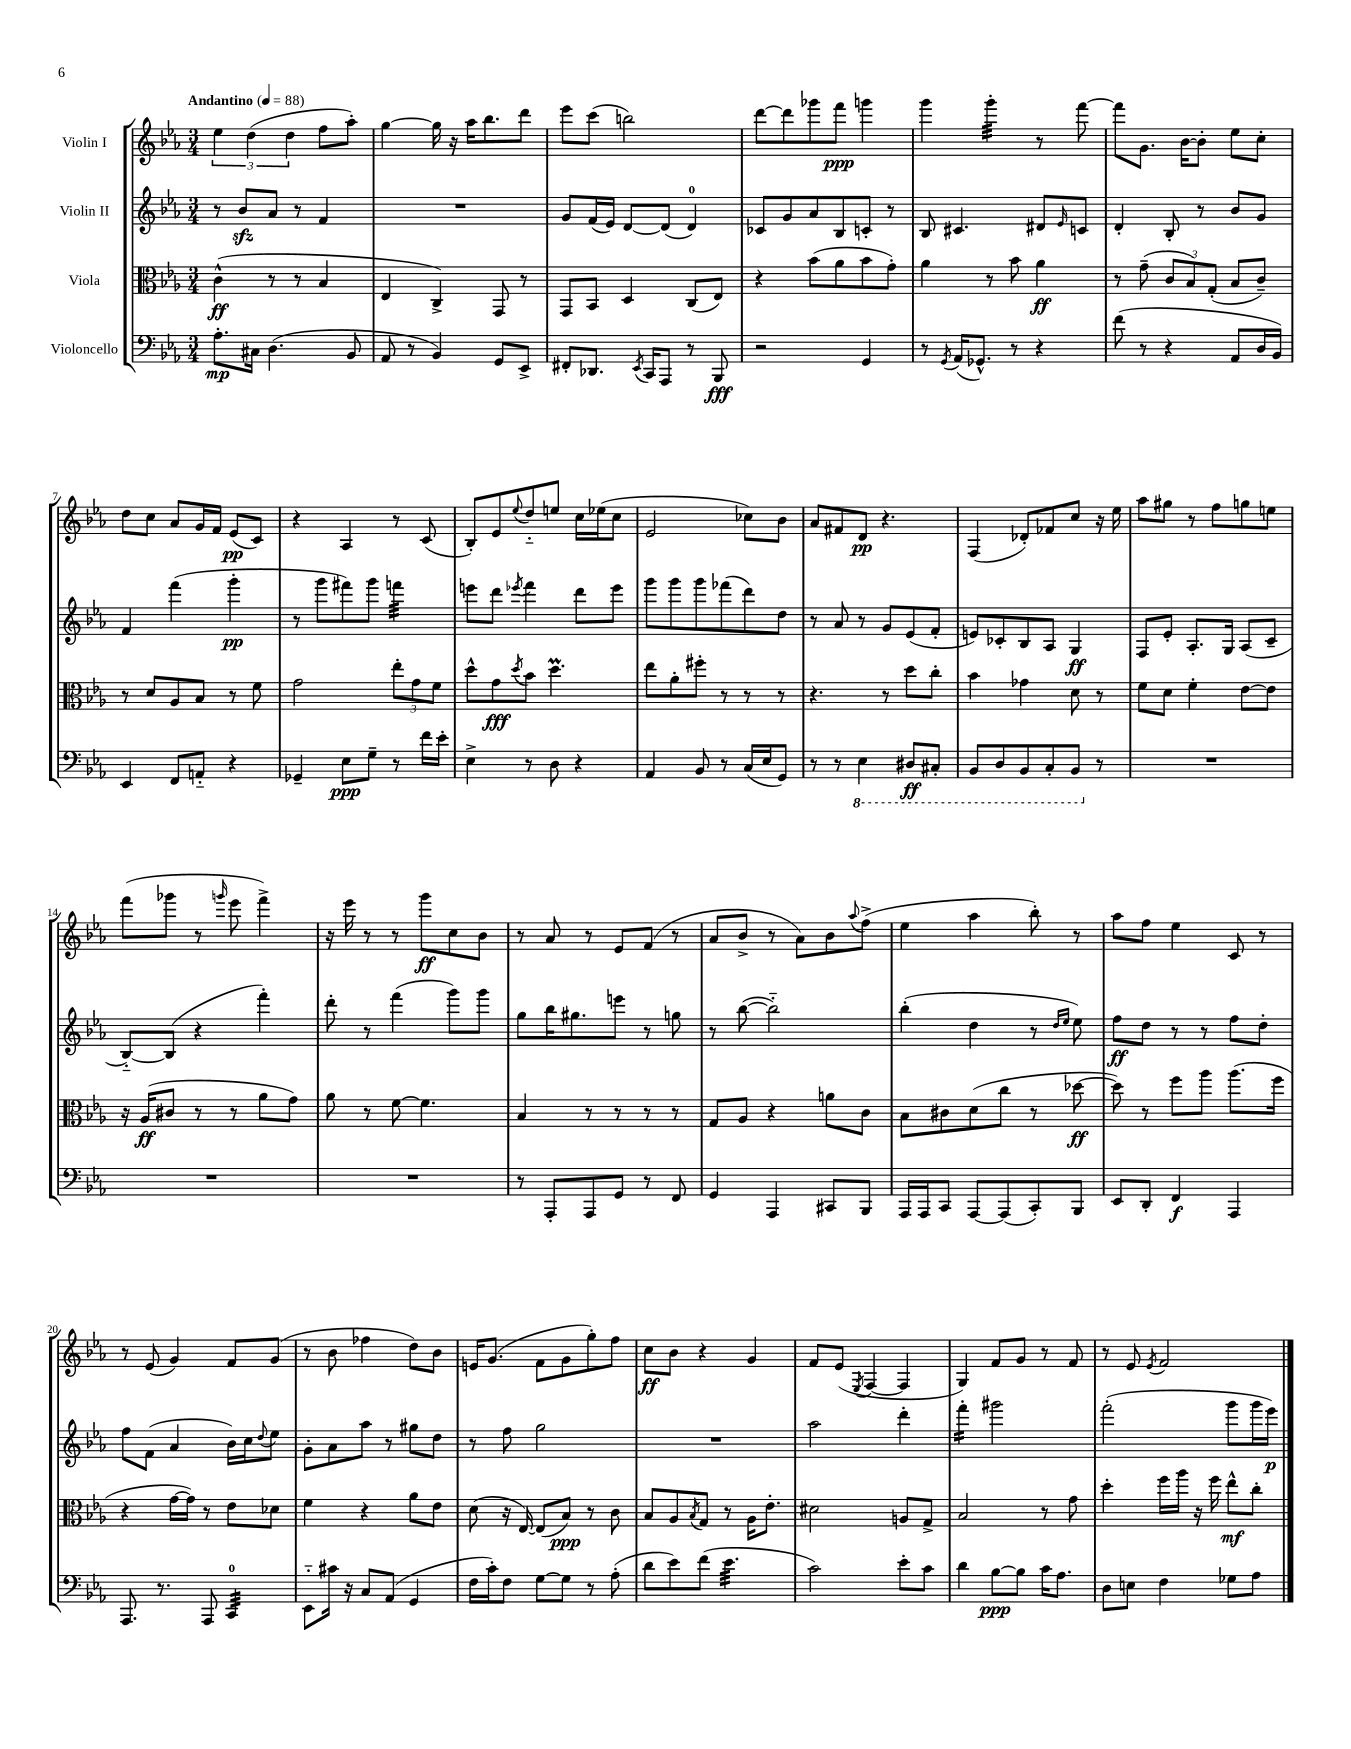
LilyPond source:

<<
\new StaffGroup <<
\new Staff = "s0" \with { instrumentName = "Violin I" } {
    \clef treble \key ees \major \numericTimeSignature \time 3/4 \tempo "Andantino" 4 = 88
    \tuplet 3/2 { ees''4 d''4( d''4 } f''8 aes''8-.) |
    g''4~ g''16 r16 aes''16 bes''8. d'''8 |
    ees'''8 c'''8( b''2) |
    d'''8~ d'''8 ges'''8 f'''8\ppp g'''4 |
    g'''4 g'''4:32-. r8 f'''8~ |
    f'''8 g'8. bes'16~ bes'8-. ees''8 c''8-. |
    d''8 c''8 aes'8 g'16 f'16 ees'8\pp( c'8) |
    r4 aes4 r8 c'8( |
    bes8-.) ees'8 \appoggiatura { ees''8 } d''8-_ e''8 c''16 ees''16( c''8 |
    ees'2 ces''8) bes'8 |
    aes'8 fis'8 d'8\pp r4. |
    f4( des'8-.) fes'8 c''8 r16 ees''16 |
    aes''8 gis''8 r8 f''8 g''8 e''8 |
    f'''8( ges'''8 r8 \grace { g'''16 } ees'''8 f'''4->) |
    r16 ees'''16 r8 r8 g'''8\ff c''8 bes'8 |
    r8 aes'8 r8 ees'8 f'8( r8 |
    aes'8 bes'8-> r8 aes'8) bes'8 \appoggiatura { aes''8 } f''8->( |
    ees''4 aes''4 bes''8-.) r8 |
    aes''8 f''8 ees''4 c'8 r8 |
    r8 ees'8( g'4) f'8 g'8( |
    r8 bes'8 fes''4 d''8) bes'8 |
    e'16 g'8.( f'8 g'8 g''8-.) f''8 |
    c''8\ff bes'8 r4 g'4 |
    f'8 ees'8( \acciaccatura { ees8 } f4~ f4 |
    g4) f'8 g'8 r8 f'8 |
    r8 ees'8 \acciaccatura { ees'8 } f'2 \bar "|." |
}
\new Staff = "s1" \with { instrumentName = "Violin II" } {
    \clef treble \key ees \major \numericTimeSignature \time 3/4
    r8 bes'8\sfz aes'8 r8 f'4 |
    R2. |
    g'8 f'16( ees'16) d'8~ d'8( d'4-0) |
    ces'8 g'8 aes'8 bes8 c'8-. r8 |
    bes8 cis'4. dis'8 \grace { ees'16 } c'8 |
    d'4-. bes8-. r8 bes'8 g'8 |
    f'4 f'''4( g'''4-.\pp |
    r8 g'''8 fis'''8) g'''8 f'''4:32 |
    e'''8 d'''8 \acciaccatura { ees'''8 } f'''4 d'''8 ees'''8 |
    g'''8 g'''8 g'''8 fes'''8( d'''8) d''8 |
    r8 aes'8 r8 g'8 ees'8( f'8-. |
    e'8) ces'8-. bes8 aes8 g4\ff |
    f8 ees'8-. aes8.-. g16 aes8( c'8-- |
    bes8~-_) bes8( r4 f'''4-.) |
    d'''8-. r8 f'''4( g'''8) g'''8 |
    g''8 bes''16 gis''8. e'''8 r8 g''8 |
    r8 bes''8~( bes''2-_) |
    bes''4-.( d''4 r8 \grace { d''16 ees''16 } ees''8) |
    f''8\ff d''8 r8 r8 f''8 d''8-. |
    f''8 f'8( aes'4 bes'16) c''16 \appoggiatura { d''8 } ees''8 |
    g'8-. aes'8 aes''8 r8 gis''8 d''8 |
    r8 f''8 g''2 |
    R2. |
    aes''2 d'''4-. |
    f'''4:16-. gis'''2 |
    f'''2-.( g'''8 g'''16 ees'''16\p) \bar "|." |
}
\new Staff = "s2" \with { instrumentName = "Viola" } {
    \clef alto \key ees \major \numericTimeSignature \time 3/4
    c'4-^\ff( r8 r8 bes4 |
    ees4 c4->) g,8 r8 |
    g,8 bes,8 d4 c8( ees8) |
    r4 bes'8( aes'8 bes'8 g'8-.) |
    aes'4 r8 bes'8 aes'4\ff |
    r8 g'8--( \tuplet 3/2 { c'8 bes8) g8-.( } bes8 c'8--) |
    r8 d'8 aes8 bes8 r8 f'8 |
    g'2 \tuplet 3/2 { ees''8-. g'8 f'8 } |
    d''8-^ g'8\fff \acciaccatura { d''8 } bes'8 d''4.\prall |
    ees''8 aes'8-. fis''8-. r8 r8 r8 |
    r4. r8 d''8 c''8-. |
    bes'4 ges'4 d'8 r8 |
    f'8 d'8 f'4-. ees'8~ ees'8 |
    r16 aes16\ff( cis'8 r8 r8 aes'8 g'8) |
    aes'8 r8 f'8~ f'4. |
    bes4 r8 r8 r8 r8 |
    g8 aes8 r4 a'8 c'8 |
    bes8 cis'8 d'8( c''8 r8 des''8~\ff |
    des''8) r8 f''8 aes''8 aes''8.( f''16 |
    r4 g'16~ g'16) r8 ees'8 des'8 |
    f'4 r4 aes'8 ees'8 |
    d'8( r16 ees16~) ees8( bes8\ppp) r8 c'8 |
    bes8 aes8 \acciaccatura { bes8 } g8 r8 aes16 ees'8.-. |
    dis'2 a8 g8-> |
    bes2 r8 g'8 |
    d''4-. f''16 aes''16 r16 f''16 ees''8-^\mf c''8-. \bar "|." |
}
\new Staff = "s3" \with { instrumentName = "Violoncello" } {
    \clef bass \key ees \major \numericTimeSignature \time 3/4
    aes8.-.\mp cis16 d4.( bes,8 |
    aes,8 r8 bes,4) g,8 ees,8-> |
    fis,8-. des,8. \acciaccatura { ees,8 } c,16 aes,,8 r8 bes,,8\fff |
    r2 g,4 |
    r8 \acciaccatura { g,8 } aes,16( ges,8.-^) r8 r4 |
    f'8( r8 r4 aes,8 d16 bes,16) |
    ees,4 f,8 a,8-_ r4 |
    ges,4-- ees8\ppp g8-- r8 f'16 ees'16-. |
    ees4-> r8 d8 r4 |
    aes,4 bes,8 r8 c16( ees16 g,8) |
    r8 r8 \ottava #-1 ees,4 dis,8\ff cis,8-. |
    bes,,8 d,8 bes,,8 c,8-. bes,,8 \ottava #0 r8 |
    R2. |
    R2. |
    R2. |
    r8 aes,,8-. aes,,8 g,8 r8 f,8 |
    g,4 aes,,4 cis,8 bes,,8 |
    aes,,16 aes,,16 c,8 aes,,8~ aes,,8( c,8-.) bes,,8 |
    ees,8 d,8-. f,4\f aes,,4 |
    aes,,8. r8. aes,,8 c,4:32-0 |
    ees,8-_ cis'16 r16 c8 aes,8( g,4 |
    f16 c'16-.) f8 g8~ g8 r8 aes8-.( |
    d'8 ees'8) f'8( ees'4.:32 |
    c'2) ees'8-. c'8 |
    d'4 bes8~\ppp bes8 c'16 aes8. |
    d8 e8 f4 ges8 aes8 \bar "|." |
}
>>
>>
